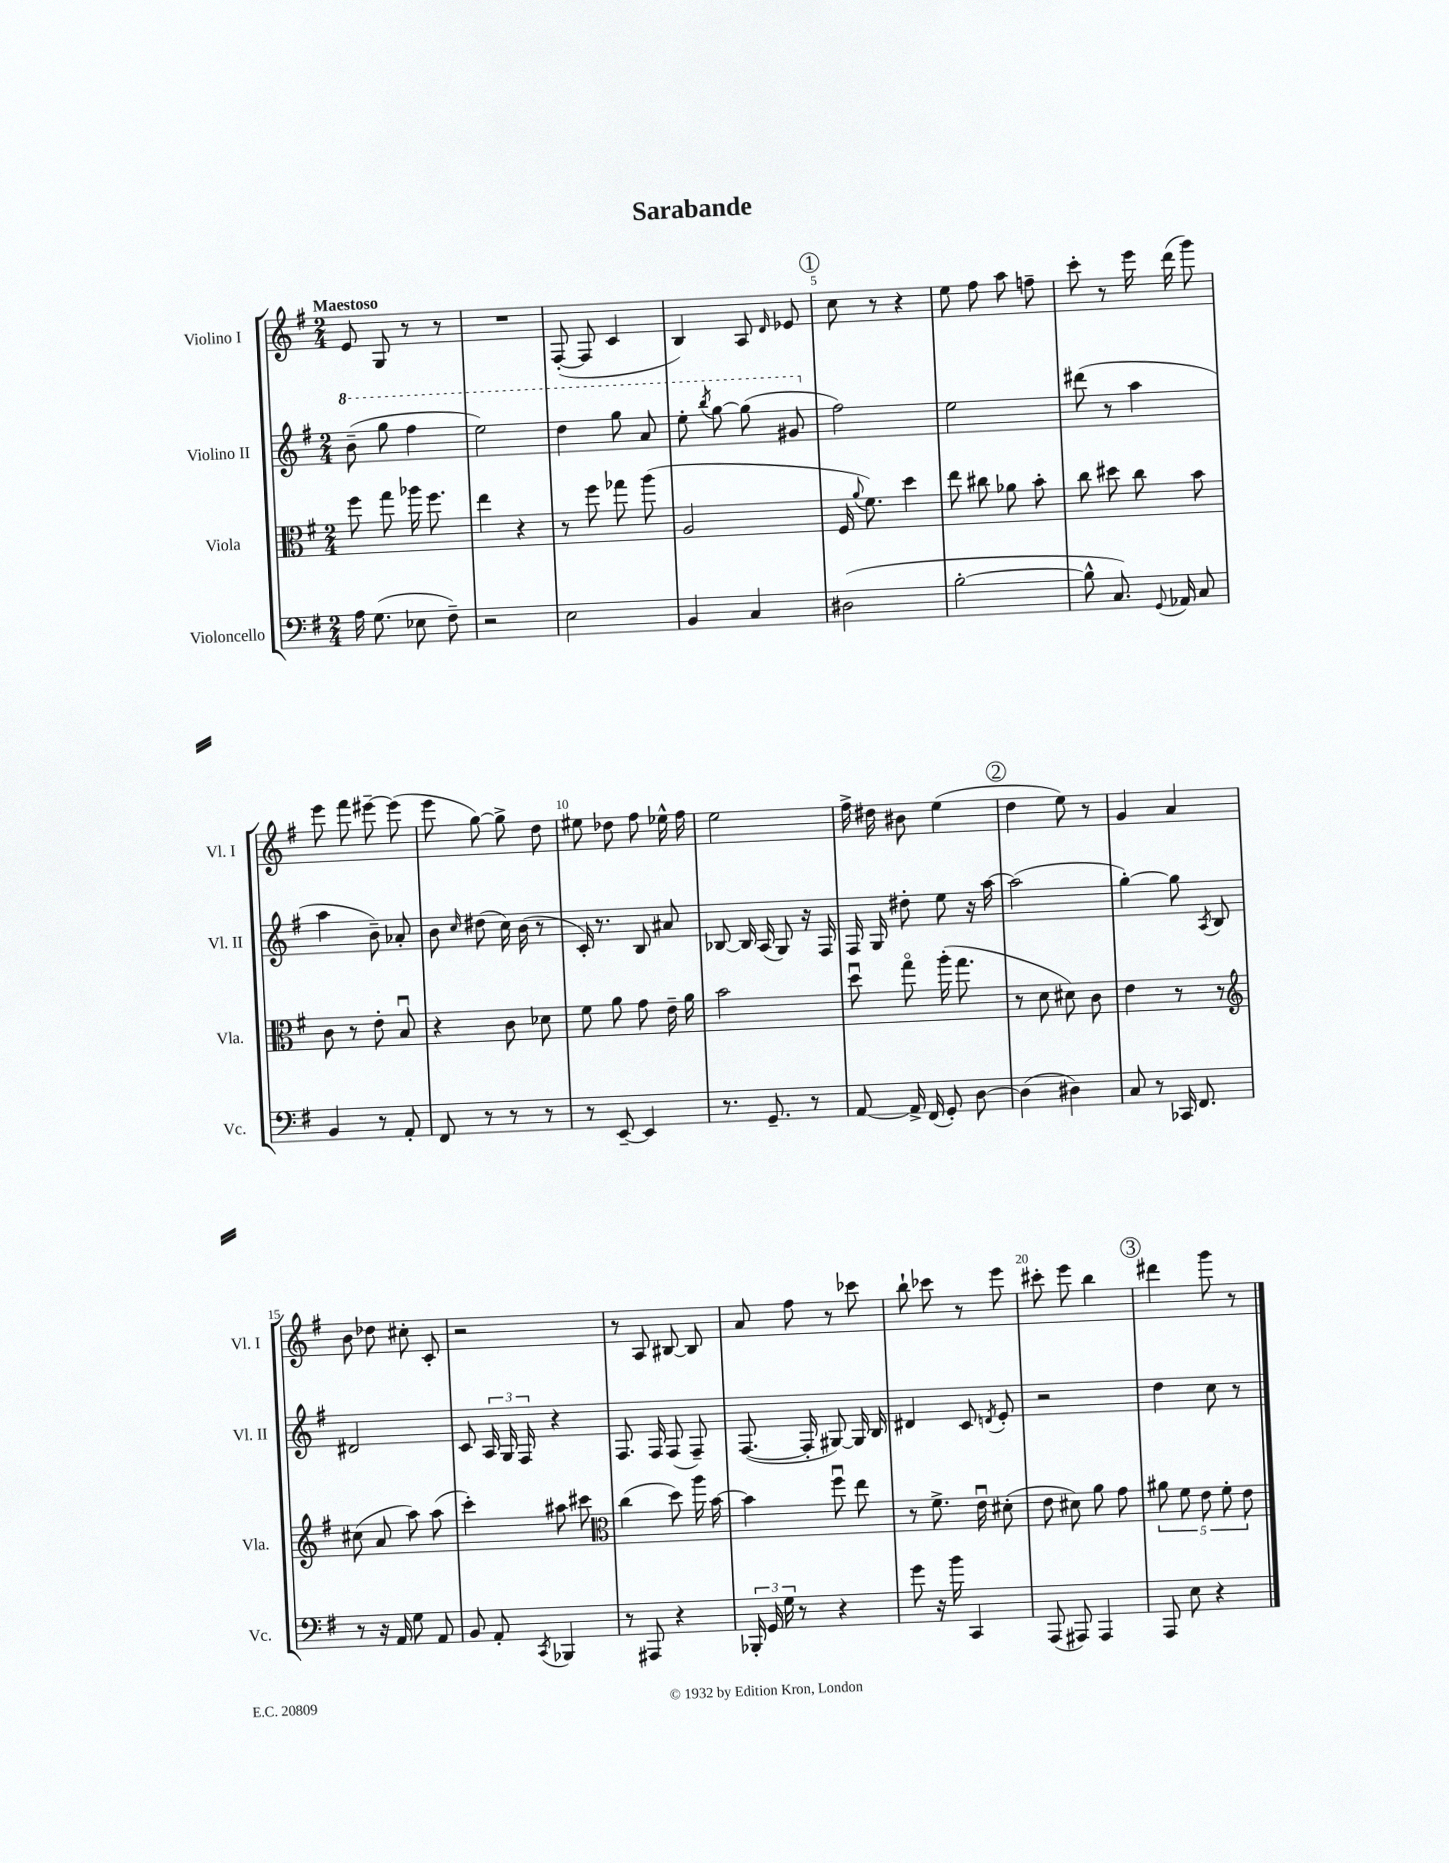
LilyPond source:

\header { title = "Sarabande" }
<<
\new StaffGroup <<
\new Staff = "s0" \with { instrumentName = "Violino I" shortInstrumentName = "Vl. I" } {
    \clef treble \key g \major \numericTimeSignature \time 2/4 \tempo "Maestoso"
    \autoBeamOff e'8 g8 r8 r8 |
    R2 |
    fis8~-.( fis8 c'4 |
    b4) a8 \grace { d'16 } ees'8 |
    \mark \markup { \circle "1" } c''8 r8 r4 |
    e''8 fis''8 a''8 f''8-- |
    c'''8-. r8 e'''16 d'''16( g'''8) |
    e'''8 fis'''8 eis'''8~-- eis'''8( |
    e'''8 g''8~) g''8-> d''8 |
    eis''8 des''8 fis''8 ees''16-^ fis''16 |
    e''2 |
    fis''16-> dis''16 bis'8 e''4( |
    \mark \markup { \circle "2" } d''4 e''8) r8 |
    g'4 a'4 |
    b'8 des''8 cis''8-. c'8-. |
    r2 |
    r8 a8 bis8~ bis8 |
    a'8 fis''8 r8 ces'''8 |
    b''8-! ces'''8 r8 e'''8 |
    cis'''8-. e'''8 b''4 |
    \mark \markup { \circle "3" } dis'''4 g'''8 r8 \bar "|." |
}
\new Staff = "s1" \with { instrumentName = "Violino II" shortInstrumentName = "Vl. II" } {
    \clef treble \key g \major \numericTimeSignature \time 2/4
    \autoBeamOff \ottava #1 b''8--( g'''8 fis'''4 |
    e'''2) |
    d'''4 g'''8 a''8 |
    e'''8-. \acciaccatura { b'''8 } g'''8~ g'''8( gis''8 \ottava #0 |
    \mark \markup { \circle "1" } fis''2) |
    e''2 |
    dis'''8( r8 a''4 |
    a''4 b'8--) aes'8-. |
    b'8 \grace { c''16 } dis''8( c''16) b'16( r8 |
    c'16-.) r8. b8 ais'8 |
    bes8~ bes16 a16( g8) r16 fis16 |
    fis16 g16 dis''8-. e''8 r16 a''16~ |
    \mark \markup { \circle "2" } a''2( |
    g''4~-.) g''8 \acciaccatura { a8 } b8 |
    dis'2 |
    c'8 \tuplet 3/2 { a16 g16 fis16 } r4 |
    fis8. fis16 fis8( fis8--) |
    fis8.~( fis16-. gis8~) gis16 b16 |
    dis'4 c'8 \acciaccatura { d'8 } e'8-. |
    r2 |
    \mark \markup { \circle "3" } d''4 c''8 r8 \bar "|." |
}
\new Staff = "s2" \with { instrumentName = "Viola" shortInstrumentName = "Vla." } {
    \clef alto \key g \major \numericTimeSignature \time 2/4
    \autoBeamOff fis''8 g''8 aes''16 fis''8. |
    e''4 r4 |
    r8 fis''8 ges''8 a''8( |
    a2 |
    \mark \markup { \circle "1" } fis16 \appoggiatura { a'8 } fis'8.) d''4 |
    e''8 cis''8 aes'8 b'8-. |
    c''8 dis''8 c''8 b'8 |
    c'8 r8 e'8-. b8\downbow |
    r4 c'8 des'8 |
    fis'8 a'8 g'8 e'16-- a'16 |
    b'2 |
    d''8\downbow g''8\flageolet a''16-.( g''8. |
    \mark \markup { \circle "2" } r8 d'8 dis'8) c'8 |
    e'4 r8 r8 |
    \clef treble cis''8( a'8 a''8) a''8( |
    c'''4-.) ais''8 cis'''8 |
    \clef alto c''4( d''8) a''16 b'16~ |
    b'4 fis''8\downbow e''8 |
    r8 fis'8.-> e'16\downbow dis'8-.( |
    e'8 dis'8) a'8 g'8 |
    \mark \markup { \circle "3" } \tuplet 5/4 { ais'8 fis'8 e'8 fis'8-. e'8 } \bar "|." |
}
\new Staff = "s3" \with { instrumentName = "Violoncello" shortInstrumentName = "Vc." } {
    \clef bass \key g \major \numericTimeSignature \time 2/4
    \autoBeamOff a16 g8.( ees8 fis8--) |
    r2 |
    e2 |
    b,4 c4 |
    \mark \markup { \circle "1" } dis2( |
    b2~-. |
    b8-^ c8.) \appoggiatura { g,8 } aes,16 c8 |
    b,4 r8 a,8-. |
    fis,8 r8 r8 r8 |
    r8 e,8~-- e,4 |
    r8. g,8.-- r8 |
    a,8~ a,16-> fis,16( g,8-.) d8~ |
    \mark \markup { \circle "2" } d4( dis4) |
    c8 r8 ces,16 fis,8. |
    r8 r16 a,16 g8 a,8 |
    b,8 a,8-. \acciaccatura { c,8 } bes,,4 |
    r8 ais,,8 r4 |
    \tuplet 3/2 { bes,,16-. g,16 g16 } r8 r4 |
    g'8 r16 b'16 c,4 |
    a,,8( ais,,8) ais,,4 |
    \mark \markup { \circle "3" } a,,8 e8 r4 \bar "|." |
}
>>
>>
\layout { \context { \Score \override BarNumber.break-visibility = ##(#f #t #t) barNumberVisibility = #(every-nth-bar-number-visible 5) } }
